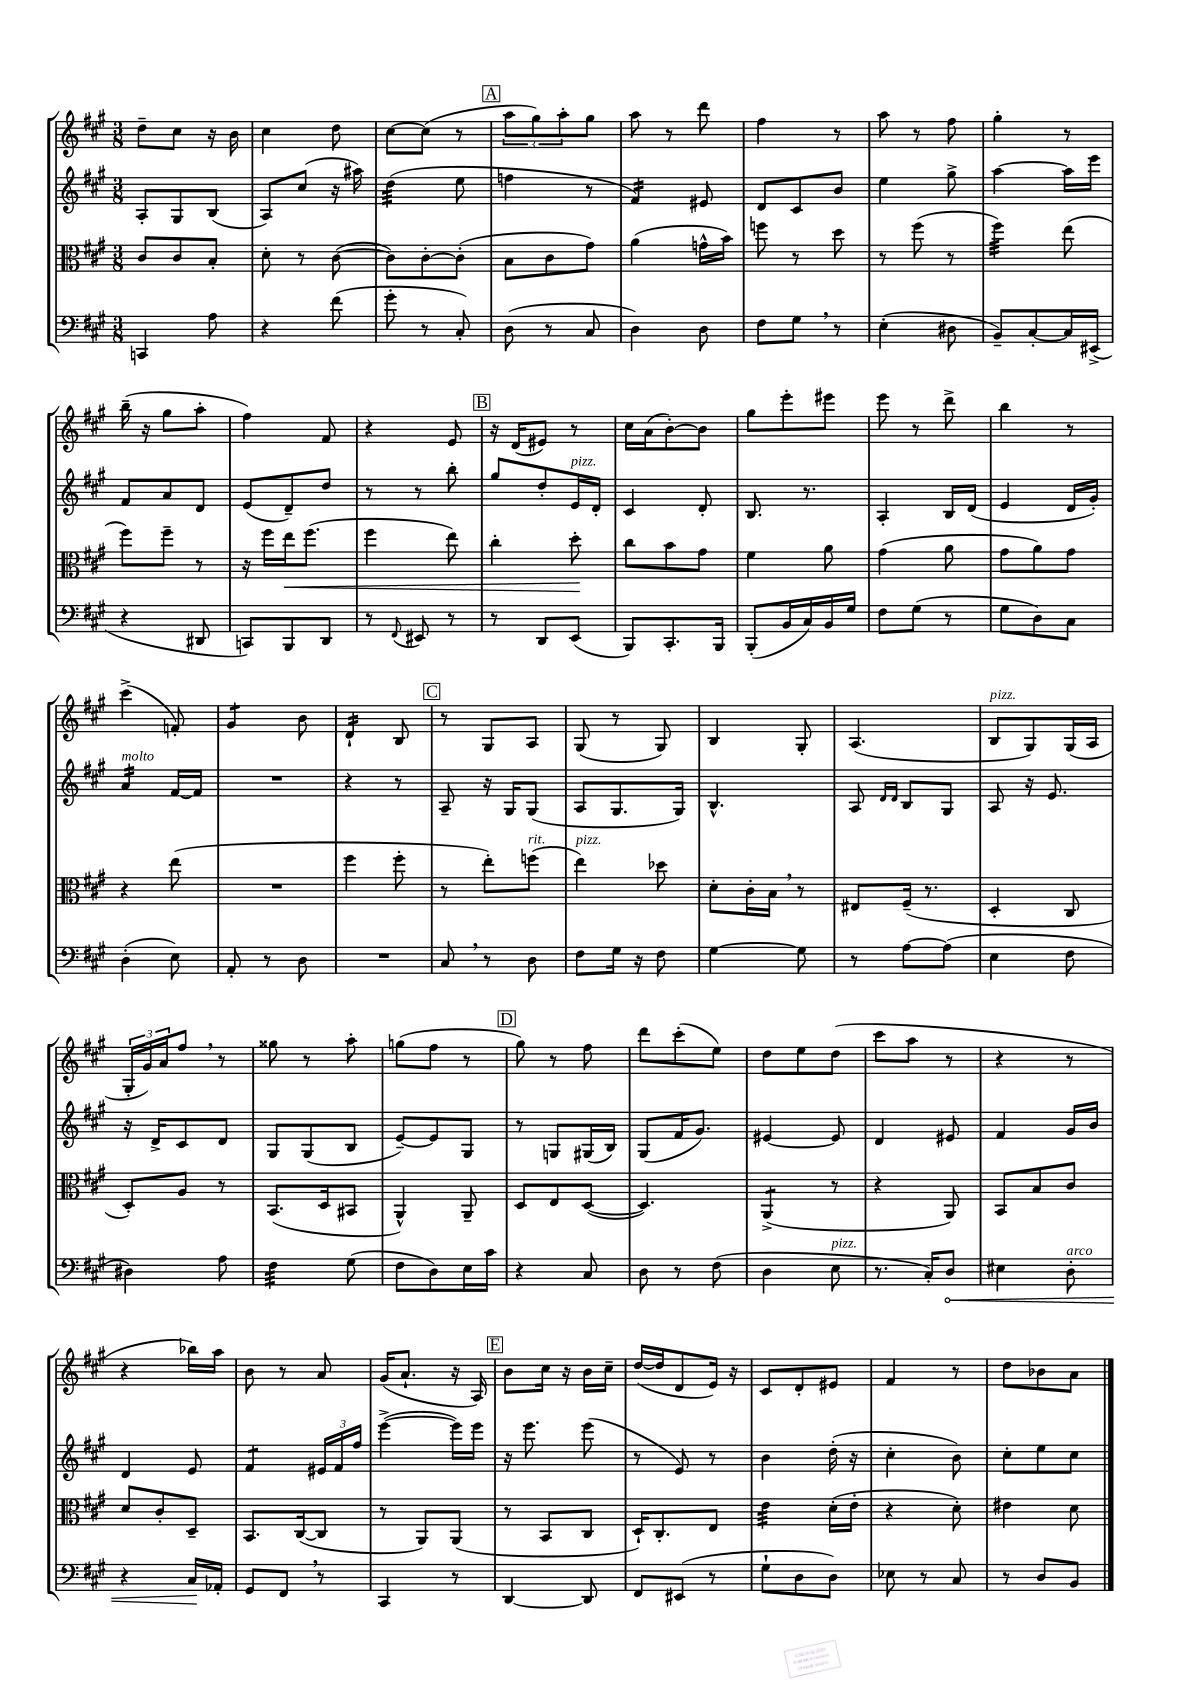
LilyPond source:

<<
\new StaffGroup <<
\new Staff = "s0" {
    \clef treble \key a \major \numericTimeSignature \time 3/8
    d''8-- cis''8 r16 b'16 |
    cis''4 d''8 |
    cis''8~ cis''8( r8 |
    \mark \markup { \box "A" } \tuplet 3/2 { a''8 gis''8) a''8-. } gis''8 |
    a''8 r8 d'''8 |
    fis''4 r8 |
    a''8 r8 fis''8 |
    gis''4-. r8 |
    b''16--( r16 gis''8 a''8-. |
    fis''4) fis'8 |
    r4 e'8 |
    \mark \markup { \box "B" } r16 d'16( eis'8) r8 |
    cis''16 a'16( b'8~-.) b'8 |
    gis''8 e'''8-. eis'''8 |
    e'''8 r8 d'''8-> |
    b''4 r8 |
    cis'''4->( f'8-.) |
    gis'4:8 b'8 |
    d'4:16-! b8 |
    \mark \markup { \box "C" } r8 gis8 a8 |
    gis8( r8 gis8) |
    b4 gis8-. |
    a4.( |
    b8^\markup { \italic "pizz." } gis8) gis16( a16 |
    \tuplet 3/2 { gis16-. gis'16) a'16 } fis''8 \breathe r8 |
    gisis''8 r8 a''8-. |
    g''8( fis''8 r8 |
    \mark \markup { \box "D" } gis''8) r8 fis''8 |
    d'''8 cis'''8-.( e''8) |
    d''8 e''8 d''8( |
    cis'''8 a''8 r8 |
    r4 r8 |
    r4 bes''16) a''16 |
    b'8 r8 a'8 |
    gis'16( a'8.-! r16 a16) |
    \mark \markup { \box "E" } b'8 cis''16 r16 b'16 cis''16-- |
    d''16~( d''16 d'8 e'16) r16 |
    cis'8 d'8-. eis'8 |
    fis'4 r8 |
    d''8 bes'8 a'8 \bar "|." |
}
\new Staff = "s1" {
    \clef treble \key a \major \numericTimeSignature \time 3/8
    a8-. gis8 b8( |
    a8) cis''8( r16 ais''16) |
    d''4:32( e''8 |
    \mark \markup { \box "A" } f''4 r8 |
    fis'4:16) eis'8 |
    d'8 cis'8 b'8 |
    e''4 gis''8-> |
    a''4~ a''16 e'''16 |
    fis'8 a'8 d'8 |
    e'8( d'8--) d''8 |
    r8 r8 b''8-. |
    \mark \markup { \box "B" } gis''8 d''8-. e'16^\markup { \italic "pizz." } d'16-. |
    cis'4 d'8-. |
    b8. r8. |
    a4-. b16 d'16( |
    e'4 d'16 gis'16-.) |
    a'4:16^\markup { \italic "molto" } fis'16~ fis'16 |
    R4. |
    r4 r8 |
    \mark \markup { \box "C" } a8-- r16 gis16 gis8( |
    a8 gis8. gis16) |
    b4.-^ |
    a8 \grace { d'16 d'16 } b8 gis8 |
    a8 r16 e'8. |
    r16 d'16-> cis'8 d'8 |
    gis8 gis8( b8 |
    e'8~--) e'8 gis8 |
    \mark \markup { \box "D" } r8 g8 gis16( b16) |
    gis8( fis'16 gis'8.) |
    eis'4~ eis'8 |
    d'4 eis'8 |
    fis'4 gis'16 b'16 |
    d'4 e'8 |
    fis'4:8 \tuplet 3/2 { eis'16 fis'16 fis''16 } |
    e'''4~->( e'''16) e'''16 |
    \mark \markup { \box "E" } r16 e'''8. e'''8( |
    r8 e'8) r8 |
    b'4 d''16-.( r16 |
    cis''4-. b'8) |
    cis''8-. e''8 cis''8 \bar "|." |
}
\new Staff = "s2" {
    \clef alto \key a \major \numericTimeSignature \time 3/8
    cis'8 cis'8 b8-. |
    d'8-. r8 cis'8~( |
    cis'8) cis'8~-. cis'8-.( |
    \mark \markup { \box "A" } b8 cis'8 gis'8) |
    a'4( g'16-^ b'16) |
    f''8 r8 d''8 |
    r8 fis''8( r8 |
    fis''4:32) e''8( |
    fis''8) fis''8-- r8 |
    r16 fis''16 e''16\< fis''8.( |
    fis''4 e''8) |
    \mark \markup { \box "B" } cis''4-. d''8-.\! |
    cis''8 b'8 gis'8 |
    fis'4 a'8 |
    gis'4( a'8 |
    gis'8 a'8) gis'8 |
    r4 e''8( |
    R4. |
    fis''4 fis''8-. |
    \mark \markup { \box "C" } r8 e''8-.) f''8^\markup { \italic "rit." }( |
    e''4^\markup { \italic "pizz." }) des''8 |
    d'8-. cis'16-. b16 \breathe r8 |
    eis8 fis16--( r8. |
    d4-. cis8 |
    d8-.) a8 r8 |
    b,8.( d16 bis,8 |
    a,4-^) a,8-- |
    \mark \markup { \box "D" } d8 e8 d8~( |
    d4.) |
    a,4:8->( r8 |
    r4 a,8) |
    b,8 b8 cis'8 |
    d'8 cis'8-. d8-- |
    b,8. cis16~( cis8 |
    r8 a,8) a,8( |
    \mark \markup { \box "E" } r8 b,8 cis8 |
    d16-!) cis8.-. e8 |
    e'4:32 d'16-.( e'16-. |
    r4 d'8-.) |
    eis'4 d'8 \bar "|." |
}
\new Staff = "s3" {
    \clef bass \key a \major \numericTimeSignature \time 3/8
    c,4 a8 |
    r4 fis'8( |
    gis'8-. r8 cis8-.) |
    \mark \markup { \box "A" } d8( r8 cis8 |
    d4) d8 |
    fis8 gis8 \breathe r8 |
    e4-.( dis8 |
    b,8--) cis8~-. cis16 eis,16->( |
    r4 dis,8 |
    c,8) b,,8 d,8 |
    r8 \appoggiatura { fis,8 } eis,8 r8 |
    \mark \markup { \box "B" } r8 d,8 e,8( |
    b,,8) cis,8.-. b,,16 |
    b,,8-.( b,16 cis16) b,16 gis16 |
    fis8 gis8( r8 |
    gis8 d8) cis8 |
    d4-.( e8) |
    a,8-. r8 d8 |
    R4. |
    \mark \markup { \box "C" } cis8 \breathe r8 d8 |
    fis8 gis16 r16 fis8 |
    gis4~ gis8 |
    r8 a8~ a8( |
    e4 fis8 |
    dis4) a8 |
    fis4:32 gis8( |
    fis8 d8) e16 cis'16 |
    \mark \markup { \box "D" } r4 cis8 |
    d8 r8 fis8( |
    d4 e8^\markup { \italic "pizz." } |
    r8. cis16-.) \once \override Hairpin.circled-tip = ##t d8\< |
    eis4 d8-.^\markup { \italic "arco" } |
    r4 cis16\! aes,16-. |
    gis,8 fis,8 \breathe r8 |
    cis,4 r8 |
    \mark \markup { \box "E" } d,4~ d,8 |
    fis,8 eis,8( r8 |
    gis8-! d8 d8) |
    ees8 r8 cis8 |
    r8 d8 b,8 \bar "|." |
}
>>
>>
\layout { \context { \Score \remove "Bar_number_engraver" } }
